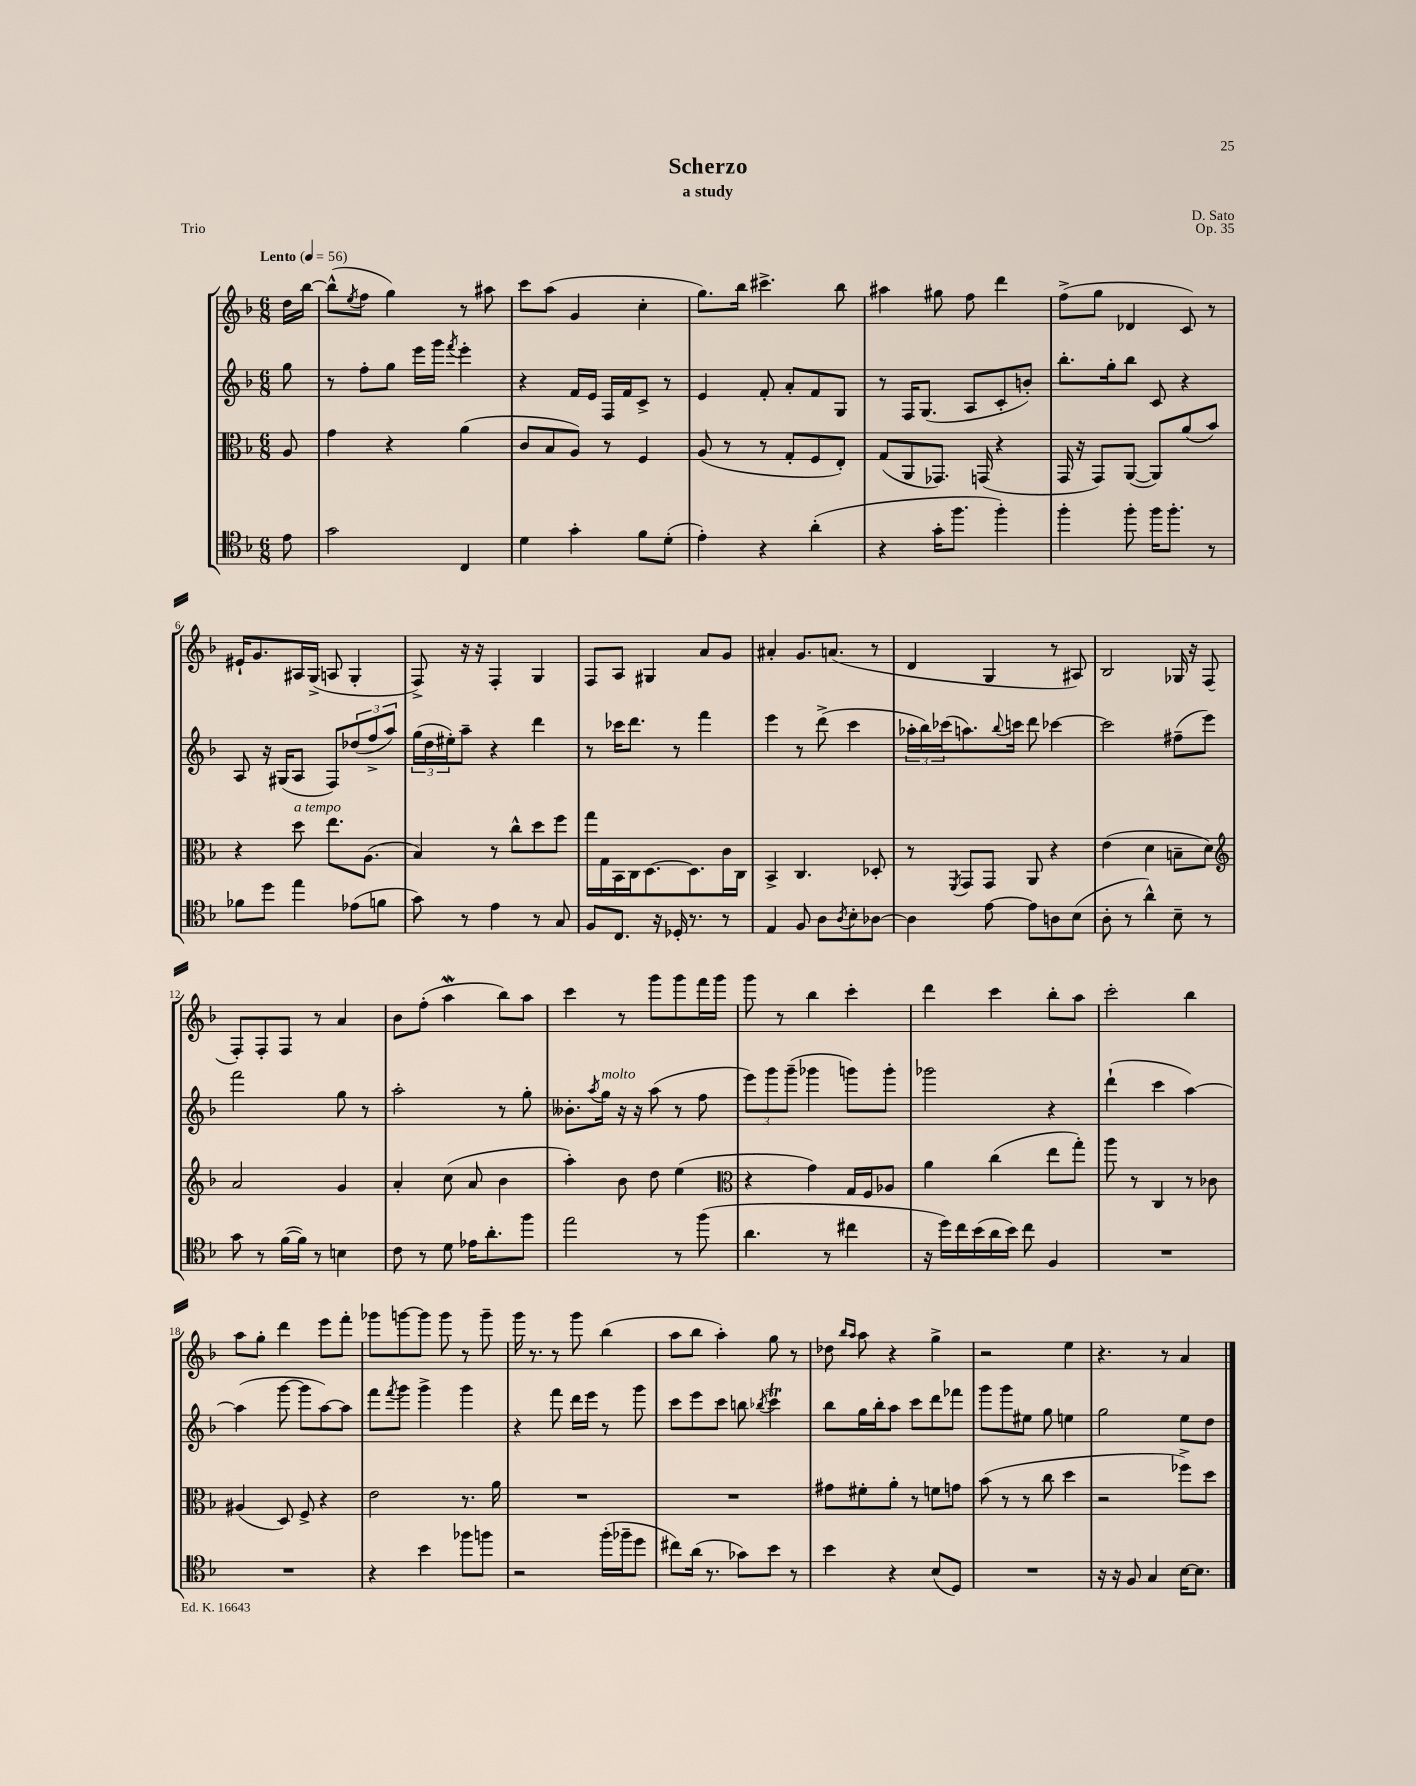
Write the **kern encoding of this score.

**kern	**kern	**kern	**kern
*staff4	*staff3	*staff2	*staff1
*clefC4	*clefC3	*clefG2	*clefG2
*k[b-]	*k[b-]	*k[b-]	*k[b-]
*M6/8	*M6/8	*M6/8	*M6/8
*MM56	*MM56	*MM56	*MM56
8e\	8A/	8gg\	16dd\LL
.	.	.	[16bb-\JJ
=	=	=	=
2g\	4g\	8r	(8bb-^^\]L
.	.	.	8qee/
.	.	8ff'\L	8ff\J
.	4r	8gg\J	4gg\)
.	.	16eee\LL	.
.	.	16ggg\JJ	.
.	.	8qfff/	.
4C/	(4a\	4eee'\	8r
.	.	.	8aa#\
=	=	=	=
4d\	8c/L	4r	8ccc\L
.	8B-/	.	(8aa\J
4g'\	8A/J)	16f/LL	4g/
.	.	16e/JJ	.
.	8r	16F/LL	.
.	.	16f/J	.
8f\L	4F/	8c^/J	4cc'\
(8d'\J	.	8r	.
=	=	=	=
4e'\)	(8A/	4e/	8.gg\L)
.	8r	.	.
.	.	.	16bb-\Jk
4r	8r	8f'/	4.ccc#^\
.	8G'/L	8a'/L	.
(4a'\	8F/	8f/	.
.	8E'/J)	8G/J	8bb-\
=	=	=	=
4r	(8G/L	8r	4aa#\
.	8AA/	16F/LK	.
.	.	(8.G/J	.
16g'\LK	8.GG-/J)	.	8gg#\
8.ff\J	.	.	.
.	.	8A/L	8ff\
.	(16GG/	.	.
4ff'\)	4r	8c'/	4ddd\
.	.	8b'/J)	.
=	=	=	=
4ff'\	16GG/	8.bb-'\L	(8ff^\L
.	16r	.	.
.	8GG/L)	.	8gg\J
.	.	16gg'\k	.
8ff'\	([8AA/J	8bb-\J	4d-/
16ff\LK	8AA/]L)	8c/	.
8.ff'\J	.	.	.
.	(8a/	4r	8c/)
8r	8b-/J)	.	8r
=	=	=	=
8f-\L	4r	8A/	16e#`/LK
.	.	.	8.g/
8dd\J	.	16r	.
.	.	(16G#/LK	.
4ee\	8dd\	8A/J	16A#/L
.	.	.	(16G^/JJ
.	8.ee\L	8F/L)	8A/
(8e-\L	.	(12dd-/	4G'/
.	(8.A\J	.	.
.	.	12ff^/	.
8f\J	.	.	.
.	.	12aa/J)	.
=	=	=	=
8g\)	4B-/)	(24gg\LL	8F^/)
.	.	24dd\	.
.	.	24ee#'\J)	.
8r	.	8aa~\J	16r
.	.	.	16r
4e\	8r	4r	4F'/
.	8cc^^\L	.	.
8r	8dd\	4ddd\	4G/
8G/	8ff\J	.	.
=	=	=	=
8F/L	16gg\LL	8r	8F/L
.	16G\	.	.
8.C/J	16BB-\	16ccc-\LK	8A/J
.	16C\J	8.ddd\J	.
.	[8.D\	.	4G#/
16r	.	.	.
16D-'/	.	8r	.
8.r	8.D\]	.	.
.	.	4fff\	8a/L
8r	16c\L	.	8g/J
.	16C\JJ	.	.
=	=	=	=
4E/	4BB-^/	4eee\	4a#'/
8F/	4.C/	8r	8.g/L
8A\L	.	(8ddd^\	.
.	.	.	(8.a/J
8qA/	.	.	.
8B-'\	.	4ccc\	.
[8A-\J	8D-'/	.	8r
=	=	=	=
4A-\]	8r	24aa-'\LL	4d/
.	.	24bb-\)	.
.	.	(24ccc-\J	.
.	8qFF/	.	.
.	8GG/L	8.aa\)	.
[8e\	8GG/J	.	4G/
.	.	8qqbb-/	.
.	.	16ccc\Jk	.
8e\]L	8AA/	8ddd\	.
8A\	4r	[4ccc-\	8r
(8B-\J	.	.	8A#/)
=	=	=	=
8A'\	(4e\	2ccc-\]	2B-/
8r	.	.	.
4a^^\)	4d\	.	.
8B-~\	8B~\L	(8ff#~\L	16G-/
.	.	.	16r
8r	8d\J)	8eee\J)	(8F/
=	=	=	=
*	*clefG2	*	*
8g\	2a/	2fff\	8F'/L)
8r	.	.	8F'/
([16f\LL	.	.	8F/J
16f\]JJ)	.	.	.
8r	.	.	8r
4B\	4g/	8gg\	4a/
.	.	8r	.
=	=	=	=
8c\	4a'/	2aa'\	8b-\L
8r	.	.	(8ff'\J
8d\	(8cc\	.	4aa\
16e-\LK	8a/	.	.
8.a'\	.	.	.
.	4b-\	8r	8bb-\L)
8ff\J	.	8gg'\	8aa\J
=	=	=	=
2ee\	4aa'\)	8.b--'\L	4ccc\
.	.	8qaa/	.
.	.	16gg\Jk	.
.	8b-\	16r	8r
.	.	16r	.
.	8dd\	(8aa\	8ggg\L
8r	(4ee\	8r	8ggg\
(8ff\	.	8ff\	16fff\L
.	.	.	16ggg\JJ
=	=	=	=
*	*clefC3	*	*
4.a\	4r	12eee\L)	8ggg\
.	.	12ggg\	.
.	.	.	8r
.	.	(12ggg~\J	.
.	4g\)	4ggg-\	4bb-\
8r	.	.	.
4cc#\	16G/LL	8ggg\L)	4ccc'\
.	16F/J	.	.
.	8A-/J	8ggg'\J	.
=	=	=	=
16r	4a\	2ggg-\	4ddd\
16dd\LL)	.	.	.
16cc\	.	.	.
(16b-\	.	.	.
16a\	(4cc\	.	4ccc\
16b-\JJ)	.	.	.
8cc\	.	.	.
4F/	8ee\L	4r	8bb-'\L
.	8gg'\J)	.	8aa\J
=	=	=	=
2.r	8aa\	(4ddd`\	2ccc'\
.	8r	.	.
.	4C/	4ccc\	.
.	8r	[4aa\)	4bb-\
.	8c-\	.	.
=	=	=	=
2.r	(4A#/	(4aa\]	8aa\L
.	.	.	8gg'\J
.	8D/)	[8ggg\	4ddd\
.	8F^/	8ggg\]L	.
.	4r	[8aa\)	8eee\L
.	.	8aa\]J	8fff'\J
=	=	=	=
4r	2e\	8fff\L	8ggg-\L
.	.	8qfff/	.
.	.	8ggg\J	[8ggg\
4b-\	.	4ggg^\	8ggg\]J
.	.	.	8ggg\
8ff-\L	8.r	4ggg\	8r
8ff\J	.	.	8ggg~\
.	16a\	.	.
=	=	=	=
2r	2.r	4r	16ggg\
.	.	.	8.r
.	.	8fff\	8r
.	.	16ddd\LL	8ggg\
.	.	16eee\JJ	.
(16ff'\LL	.	8r	(4bb-\
16ff-~\J	.	.	.
8dd\J	.	8ggg\	.
=	=	=	=
8cc#\L)	2.r	8ccc\L	8aa\L
(16a\Jk	.	8eee\	8bb-\J
8.r	.	.	.
.	.	8ccc\J	4aa'\)
8g-\L)	.	8bb\	.
.	.	8qbb-/	.
8b-\J	.	4ccc\	8gg\
8r	.	.	8r
=	=	=	=
4b-\	8g#\L	8bb-\L	8dd-\
.	.	.	16qqbb-/LL
.	.	.	16qqaa/JJ
.	8f#'\	16gg\L	8aa\
.	.	16bb-'\J	.
4r	8a'\J	8aa\J	4r
.	8r	8ccc\L	.
(8B-/L	8f\L	8ddd\	4gg^\
8D/J)	8g\J	8fff-\J	.
=	=	=	=
2.r	(8b-\	8ggg\L	2r
.	8r	8ggg\	.
.	8r	8ee#\J	.
.	8cc\	8gg\	.
.	4dd\	4ee\	4ee\
=	=	=	=
16r	2r	2gg\	4.r
16r	.	.	.
8F/	.	.	.
4G/	.	.	.
.	.	.	8r
[16B-\LK	8ff-^\L)	8ee\L	4a/
8.B-\]J	.	.	.
.	8dd\J	8dd\J	.
==	==	==	==
*-	*-	*-	*-
